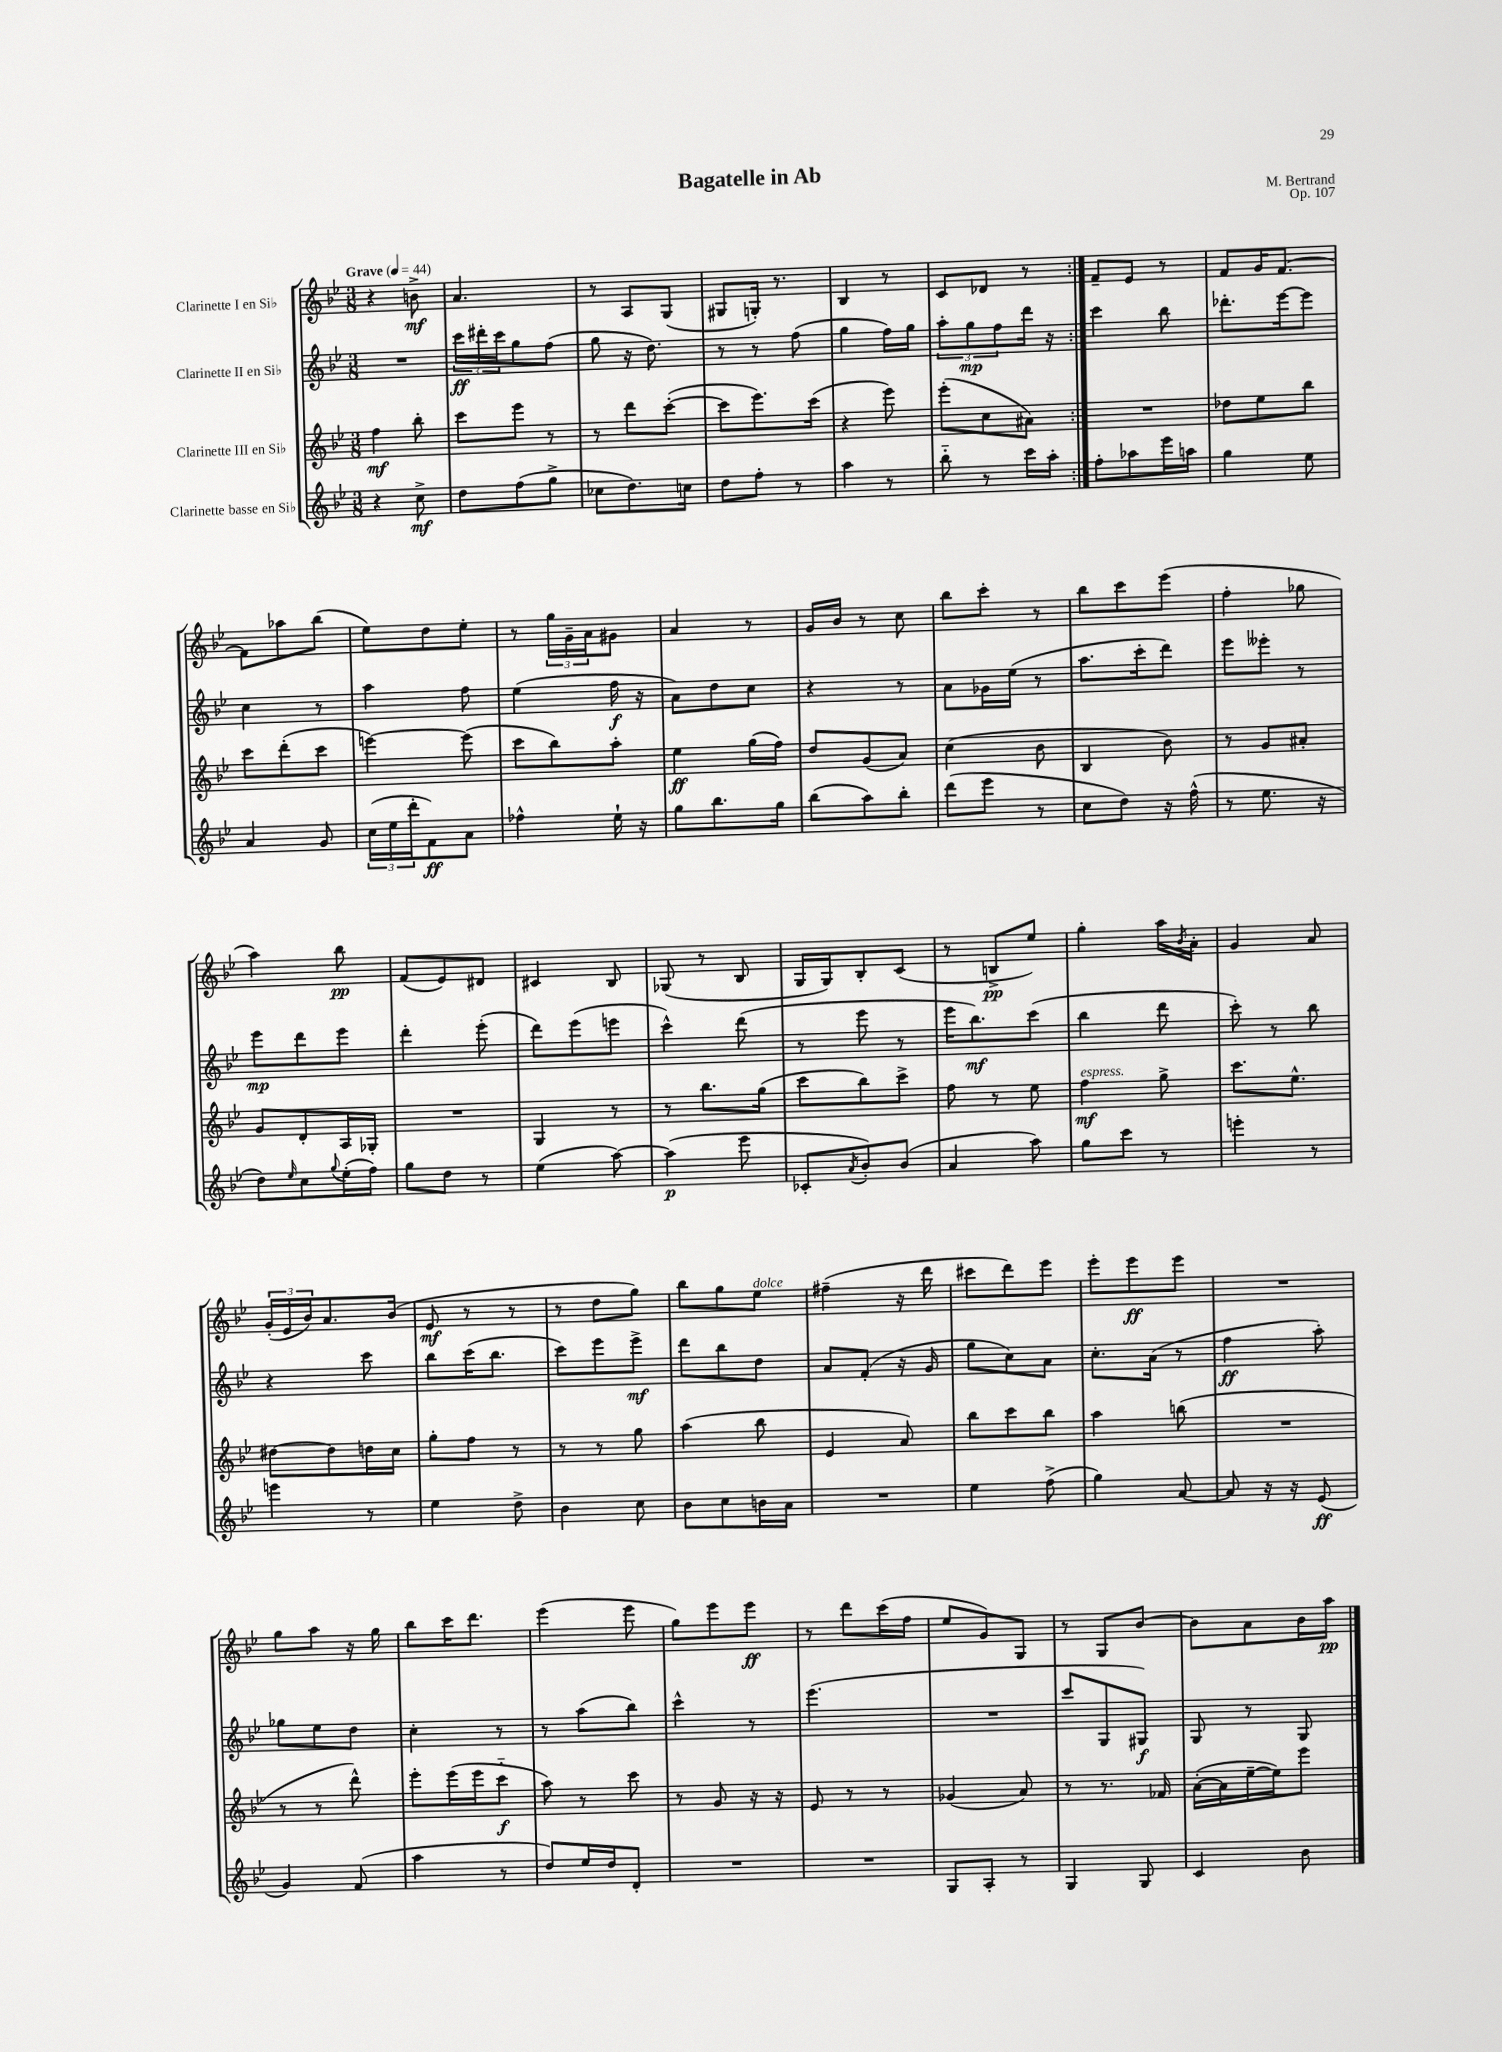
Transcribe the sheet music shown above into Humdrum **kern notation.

**kern	**kern	**kern	**kern
*staff4	*staff3	*staff2	*staff1
*clefG2	*clefG2	*clefG2	*clefG2
*k[b-e-]	*k[b-e-]	*k[b-e-]	*k[b-e-]
*M3/8	*M3/8	*M3/8	*M3/8
*MM44	*MM44	*MM44	*MM44
4r	4ff	4.r	4r
8cc^	8bb-'	.	8b^
=	=	=	=
8dd	8ccc	24ccc	4.a
.	.	24ddd#'	.
.	.	24ccc	.
(8ff	8eee-	8gg	.
8gg^	8r	(8ff	.
=	=	=	=
8cc-	8r	8gg	8r
8.dd)	8ddd	16r	8A
.	.	8.dd)	.
.	([8ccc'	.	(8G
16cc	.	.	.
=	=	=	=
8dd	8ccc]	8r	8G#
8ff'	8.eee-)	8r	16G')
.	.	.	8.r
8r	.	(8ff	.
.	(16ccc	.	.
=	=	=	=
4aa	4r	4gg	4B-
8r	8eee-)	16ff)	8r
.	.	16gg	.
=	=	=	=
8bb-'~	(8eee-'	12aa'	8c
.	.	12gg	.
8r	8cc	.	8d-
.	.	12ff	.
16ccc	8a#)	16ddd	8r
16aa'	.	16r	.
=:|!	=:|!	=:|!	=:|!
8ff'	4.r	4ccc	8f~
8aa-	.	.	8e-
16eee-	.	8bb-	8r
16aa	.	.	.
=	=	=	=
4gg	8dd-	8.ddd-'	8f
.	8ee-	.	16g
.	.	[16eee-	[8.f
8ee-	8bb-	8eee-]	.
=	=	=	=
4a	8ccc	4cc	8f]
.	(8ddd'	.	8aa-
8g	8ccc	8r	(8bb-
=	=	=	=
(24cc	[4eee)	4aa	8ee-)
24ee-	.	.	.
24ddd'	.	.	.
8f)	.	.	8dd
8a	(8eee]	8ff	8ee-'
=	=	=	=
4ff-^^	8ccc	(4ee-	8r
.	8bb-)	.	24gg
.	.	.	24g~
.	.	.	24a
16ee-`	8aa'	16ff	8g#
16r	.	16r	.
=	=	=	=
8gg	4ee-	8a)	4a
8.bb-	.	8dd	.
.	(16gg	8cc	8r
16gg	16ff)	.	.
=	=	=	=
(8bb-	8dd	4r	16g
.	.	.	16b-
8aa)	(8g	.	8r
8bb-'	8a)	8r	8cc
=	=	=	=
(8ddd	(4cc	8a	8bb-
8eee-	.	16g-	8ccc'
.	.	(16ee-	.
8r	8b-	8r	8r
=	=	=	=
8cc	4B-	8.aa	8bb-
8dd)	.	.	8ccc
.	.	16ccc'	.
16r	8b-)	8ddd)	(8eee-
(16ff^^	.	.	.
=	=	=	=
8r	8r	8eee-	4ff'
8.ee-	8g	8eee--'	.
.	8a#'	8r	8gg-
16r	.	.	.
=	=	=	=
8dd)	8g	8eee-	4aa)
16qqee-	.	.	.
8cc	8d'	8ddd	.
8qqgg	.	.	.
(16ee-'	16A	8eee-	8bb-
16ff)	16G-'	.	.
=	=	=	=
8gg	4.r	4ddd'	(8f
8dd	.	.	8e-)
8r	.	(8eee-'	8d#
=	=	=	=
(4ee-	4G	8ddd)	4c#
.	.	(8eee-	.
[8aa)	8r	8eee	8B-
=	=	=	=
(4aa]	8r	4ccc^^)	(8G-
.	8.bb-	.	8r
8eee-	.	(8ddd	8B-
.	(16gg	.	.
=	=	=	=
8c-'	8ccc	8r	16G
.	.	.	16G)
8qa	.	.	.
8b-')	8bb-)	8eee-	8B-'
(8b-	8ccc^	8r	(8c
=	=	=	=
4a	8ff	16eee-	8r
.	.	8.bb-)	.
.	8r	.	8B^
8aa)	8ee-	(8ccc	8ee-)
=	=	=	=
8gg	4ff	4bb-	4gg'
8ccc	.	.	.
8r	8gg^	8ddd	16aa
.	.	.	8qb-
.	.	.	16a'
=	=	=	=
4eee'	8.ccc	8ccc')	4g
.	.	8r	.
.	8.ee-^^	.	.
8r	.	8bb-	8a
=	=	=	=
4eee	[8dd#	4r	(24g'
.	.	.	24e-
.	.	.	24b-)
.	8dd#]	.	8.a
8r	16dd	8ccc	.
.	16cc	.	(16b-
=	=	=	=
4ee-	8gg'	8bb-	8e-
.	8ff	(16ccc	8r
.	.	8.bb-	.
8dd^	8r	.	8r
=	=	=	=
4b-	8r	8ccc)	8r
.	8r	8eee-	8dd
8cc	8gg	8eee-^	8gg)
=	=	=	=
8b-	(4aa	8ddd	8bb-
8cc	.	8bb-	8gg
16b	8bb-	8dd	8ee-
16a	.	.	.
=	=	=	=
4.r	4e-	8a	(4ff#~
.	.	(8f'	.
.	8a)	16r	16r
.	.	16g	16ddd
=	=	=	=
4ee-	8bb-	8gg	8ccc#
.	8ccc	8cc)	8ddd)
(8ff^	8bb-	8a	8eee-
=	=	=	=
4gg)	4aa	8.cc'	8eee-'
.	.	.	8eee-
.	.	(16a	.
[8a	(8bb	8r	8eee-
=	=	=	=
8a]	4.r	4ff	4.r
16r	.	.	.
16r	.	.	.
(8e-	.	8aa')	.
=	=	=	=
4g)	8r	8gg-	8gg
.	8r	8ee-	8aa
(8f	8ddd^^)	8dd	16r
.	.	.	16gg
=	=	=	=
4aa	8eee-'	4cc'	8bb-
.	(16eee-	.	16ccc
.	16eee-	.	8.ddd
8r	8ccc'~	8r	.
=	=	=	=
8dd)	8aa)	8r	(4eee-
16ee-	8r	(8aa	.
16dd	.	.	.
8d'	8ccc	8bb-)	8eee-
=	=	=	=
4.r	8r	4ccc^^	8gg)
.	8g	.	8eee-
.	16r	8r	8eee-
.	16r	.	.
=	=	=	=
4.r	8e-	(4.eee-	8r
.	8r	.	8ddd
.	8r	.	(16ccc
.	.	.	16ff
=	=	=	=
8G	(4g-	4.r	8ee-
8A'	.	.	8g)
8r	8a)	.	8G
=	=	=	=
4G	8r	8ccc	8r
.	8.r	8G	8G
8G	.	8G#)	[8b-
.	16f-	.	.
=	=	=	=
4c	([16a'	8G	8b-]
.	16a]	.	.
.	[16ee-~	8r	8a
.	16ee-])	.	.
8b-	8eee-	8G	16b-
.	.	.	16aa
==	==	==	==
*-	*-	*-	*-
